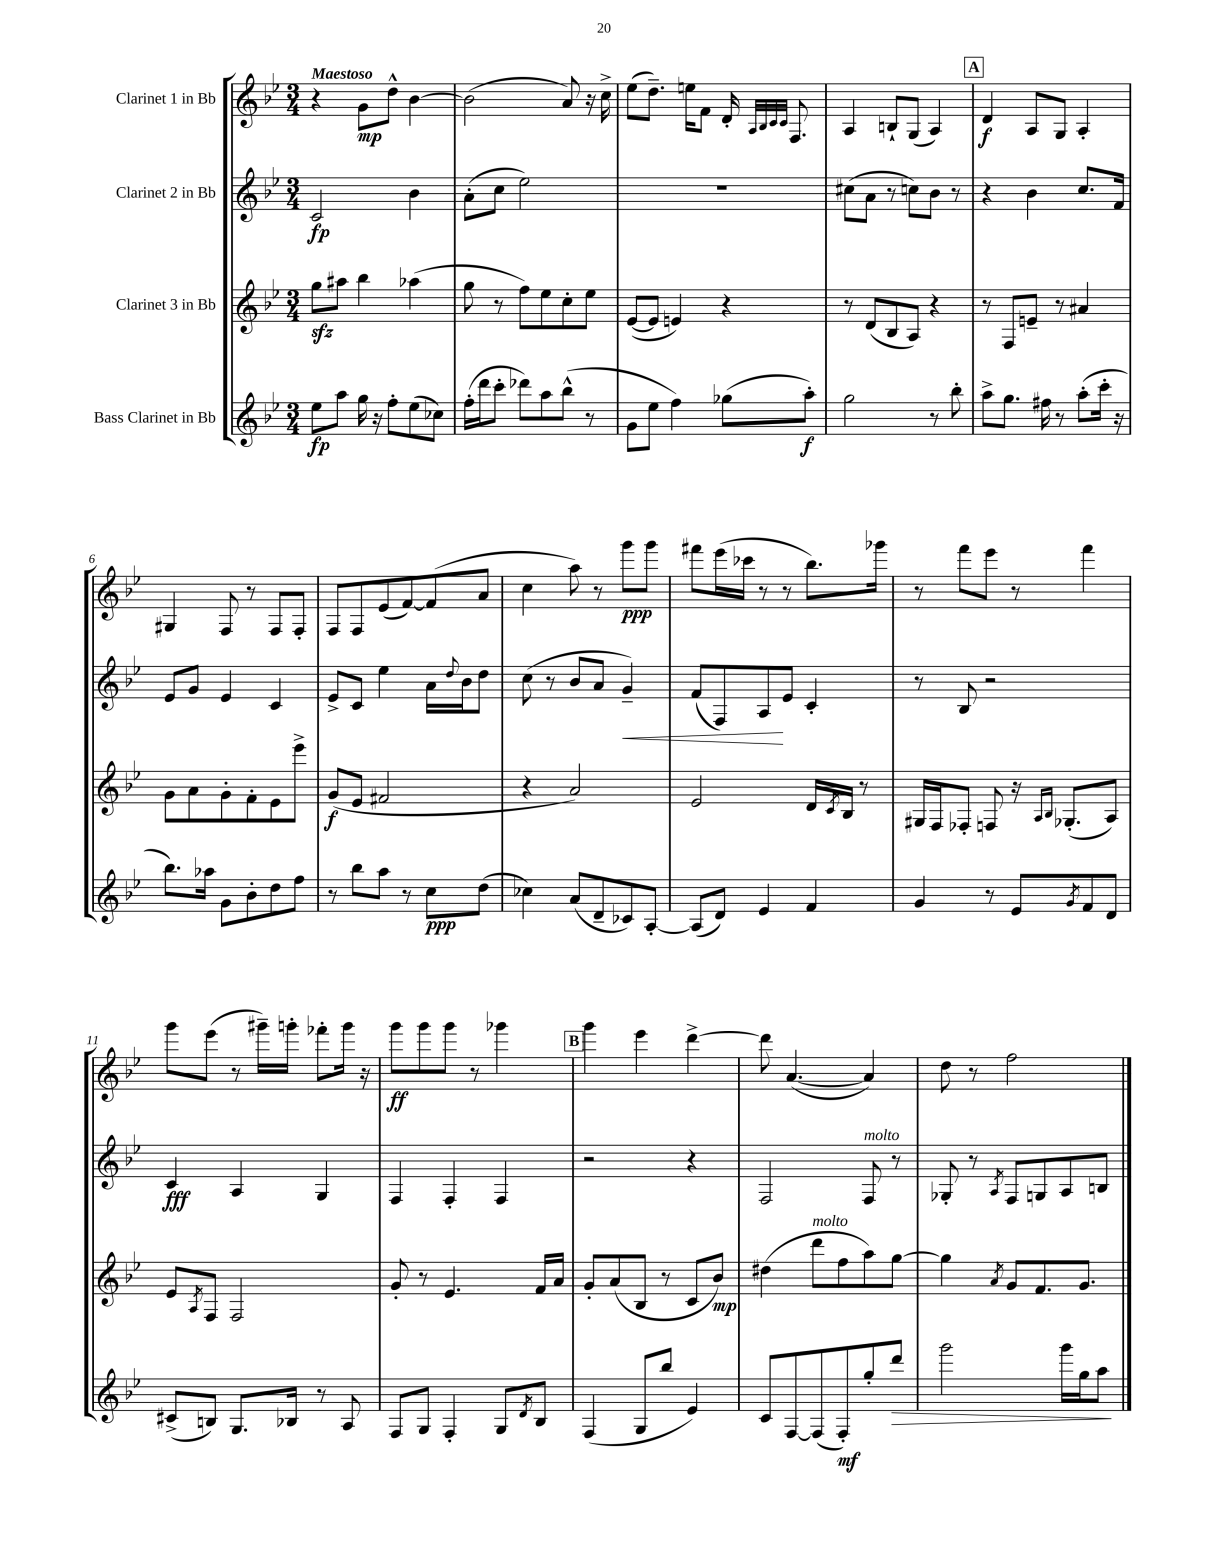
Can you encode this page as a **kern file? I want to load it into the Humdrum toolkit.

**kern	**kern	**kern	**kern
*staff4	*staff3	*staff2	*staff1
*clefG2	*clefG2	*clefG2	*clefG2
*k[b-e-]	*k[b-e-]	*k[b-e-]	*k[b-e-]
*M3/4	*M3/4	*M3/4	*M3/4
8ee-	8gg	2c	4r
8aa	8aa#	.	.
16gg	4bb-	.	8g
16r	.	.	.
8ff'	.	.	8dd^^
(8ee-	(4aa-	4b-	[4b-
8cc-)	.	.	.
=	=	=	=
(16ff'	8gg	(8a'	(2b-]
16ddd	.	.	.
8ccc'	8r	8cc	.
8ddd-)	8ff)	2ee-)	.
8aa	8ee-	.	.
(8bb-^^	8cc'	.	8a)
8r	8ee-	.	16r
.	.	.	16cc^
=	=	=	=
8g	([8e-	2.r	(8ee-
8ee-	8e-]	.	8.dd~)
4ff)	4e)	.	.
.	.	.	16ee
.	.	.	8f
(8gg-	4r	.	16d'
.	.	.	32qqA
.	.	.	32qqB-
.	.	.	32qqc
.	.	.	32qqc
.	.	.	8.F
8aa')	.	.	.
=	=	=	=
2gg	8r	(8cc#	4A
.	(8d	8a	.
.	8B-	8r	8B`
.	8A)	8cc)	(8G
8r	4r	8b-	4A)
8bb-'	.	8r	.
=	=	=	=
8aa^	8r	4r	4d
8.gg	8F	.	.
.	8e~	4b-	8A
16ff#	.	.	.
8r	8r	.	8G
(8aa'	4a#	8.cc	4A'
16ccc'	.	.	.
16r	.	16f	.
=	=	=	=
8.bb-)	8g	8e-	4G#
.	8a	8g	.
16aa-	.	.	.
8g	8g'	4e-	8F
8b-'	8f'	.	8r
8dd	8e-	4c	8F
8ff	8eee-^	.	8F'
=	=	=	=
8r	(8g	8e-^	8F
8bb-	8e-	8c	8F
8aa	2f#	4ee-	(8e-
8r	.	.	[8f)
8cc	.	16a	(8f]
.	.	8qqdd	.
.	.	16b-	.
(8dd	.	8dd	8a
=	=	=	=
4cc-)	4r	(8cc	4cc
.	.	8r	.
(8a	2a)	8b-	8aa)
8d~	.	8a	8r
8c-)	.	4g~)	8ggg
[8A'	.	.	8ggg
=	=	=	=
(8A]	2e-	(8f	8fff#
8d)	.	8F)	(16eee-
.	.	.	16ccc-
4e-	.	8A	8r
.	.	8e-	8r
4f	16d	4c'	8.bb-)
.	8qc	.	.
.	16B-	.	.
.	8r	.	.
.	.	.	16ggg-
=	=	=	=
4g	16G#	8r	8r
.	16F	.	.
.	8F-'	8B-	8fff
8r	8F	2r	8eee-
8e-	16r	.	8r
.	16qqA	.	.
.	16qqB-	.	.
.	(8.G-'	.	.
8qg	.	.	.
8f	.	.	4fff
8d	8A)	.	.
=	=	=	=
(8c#^	8e-	4c	8ggg
.	8qA	.	.
8B)	8F	.	(8eee-
8.G	2F	4A	8r
.	.	.	16ggg#~)
16B-	.	.	16ggg'
8r	.	4G	8fff-'
8A	.	.	16ggg
.	.	.	16r
=	=	=	=
8F	8g'	4F	8ggg
8G	8r	.	8ggg
4F'	4.e-	4F'	8ggg
.	.	.	8r
8G	.	4F	4ggg-
8qd	.	.	.
8B-	16f	.	.
.	16a	.	.
=	=	=	=
(4F	8g'	2r	4ggg
.	(8a	.	.
8G	8B-	.	4eee-
8bb-	8r	.	.
4e-)	8c	4r	[4ddd^
.	8b-)	.	.
=	=	=	=
8c	(4dd#	2F	8ddd]
[8F	.	.	([4.a
(8F]	8ddd	.	.
8F')	8ff	.	.
8gg'	8aa)	8F	4a])
8ddd	[8gg	8r	.
=	=	=	=
2ggg	4gg]	8G-'	8dd
.	.	8r	8r
.	8qa	8qA	.
.	8g	8F	2ff
.	8.f	8G	.
16ggg	.	8A	.
16gg	8.g	.	.
8aa	.	8B	.
==	==	==	==
*-	*-	*-	*-
